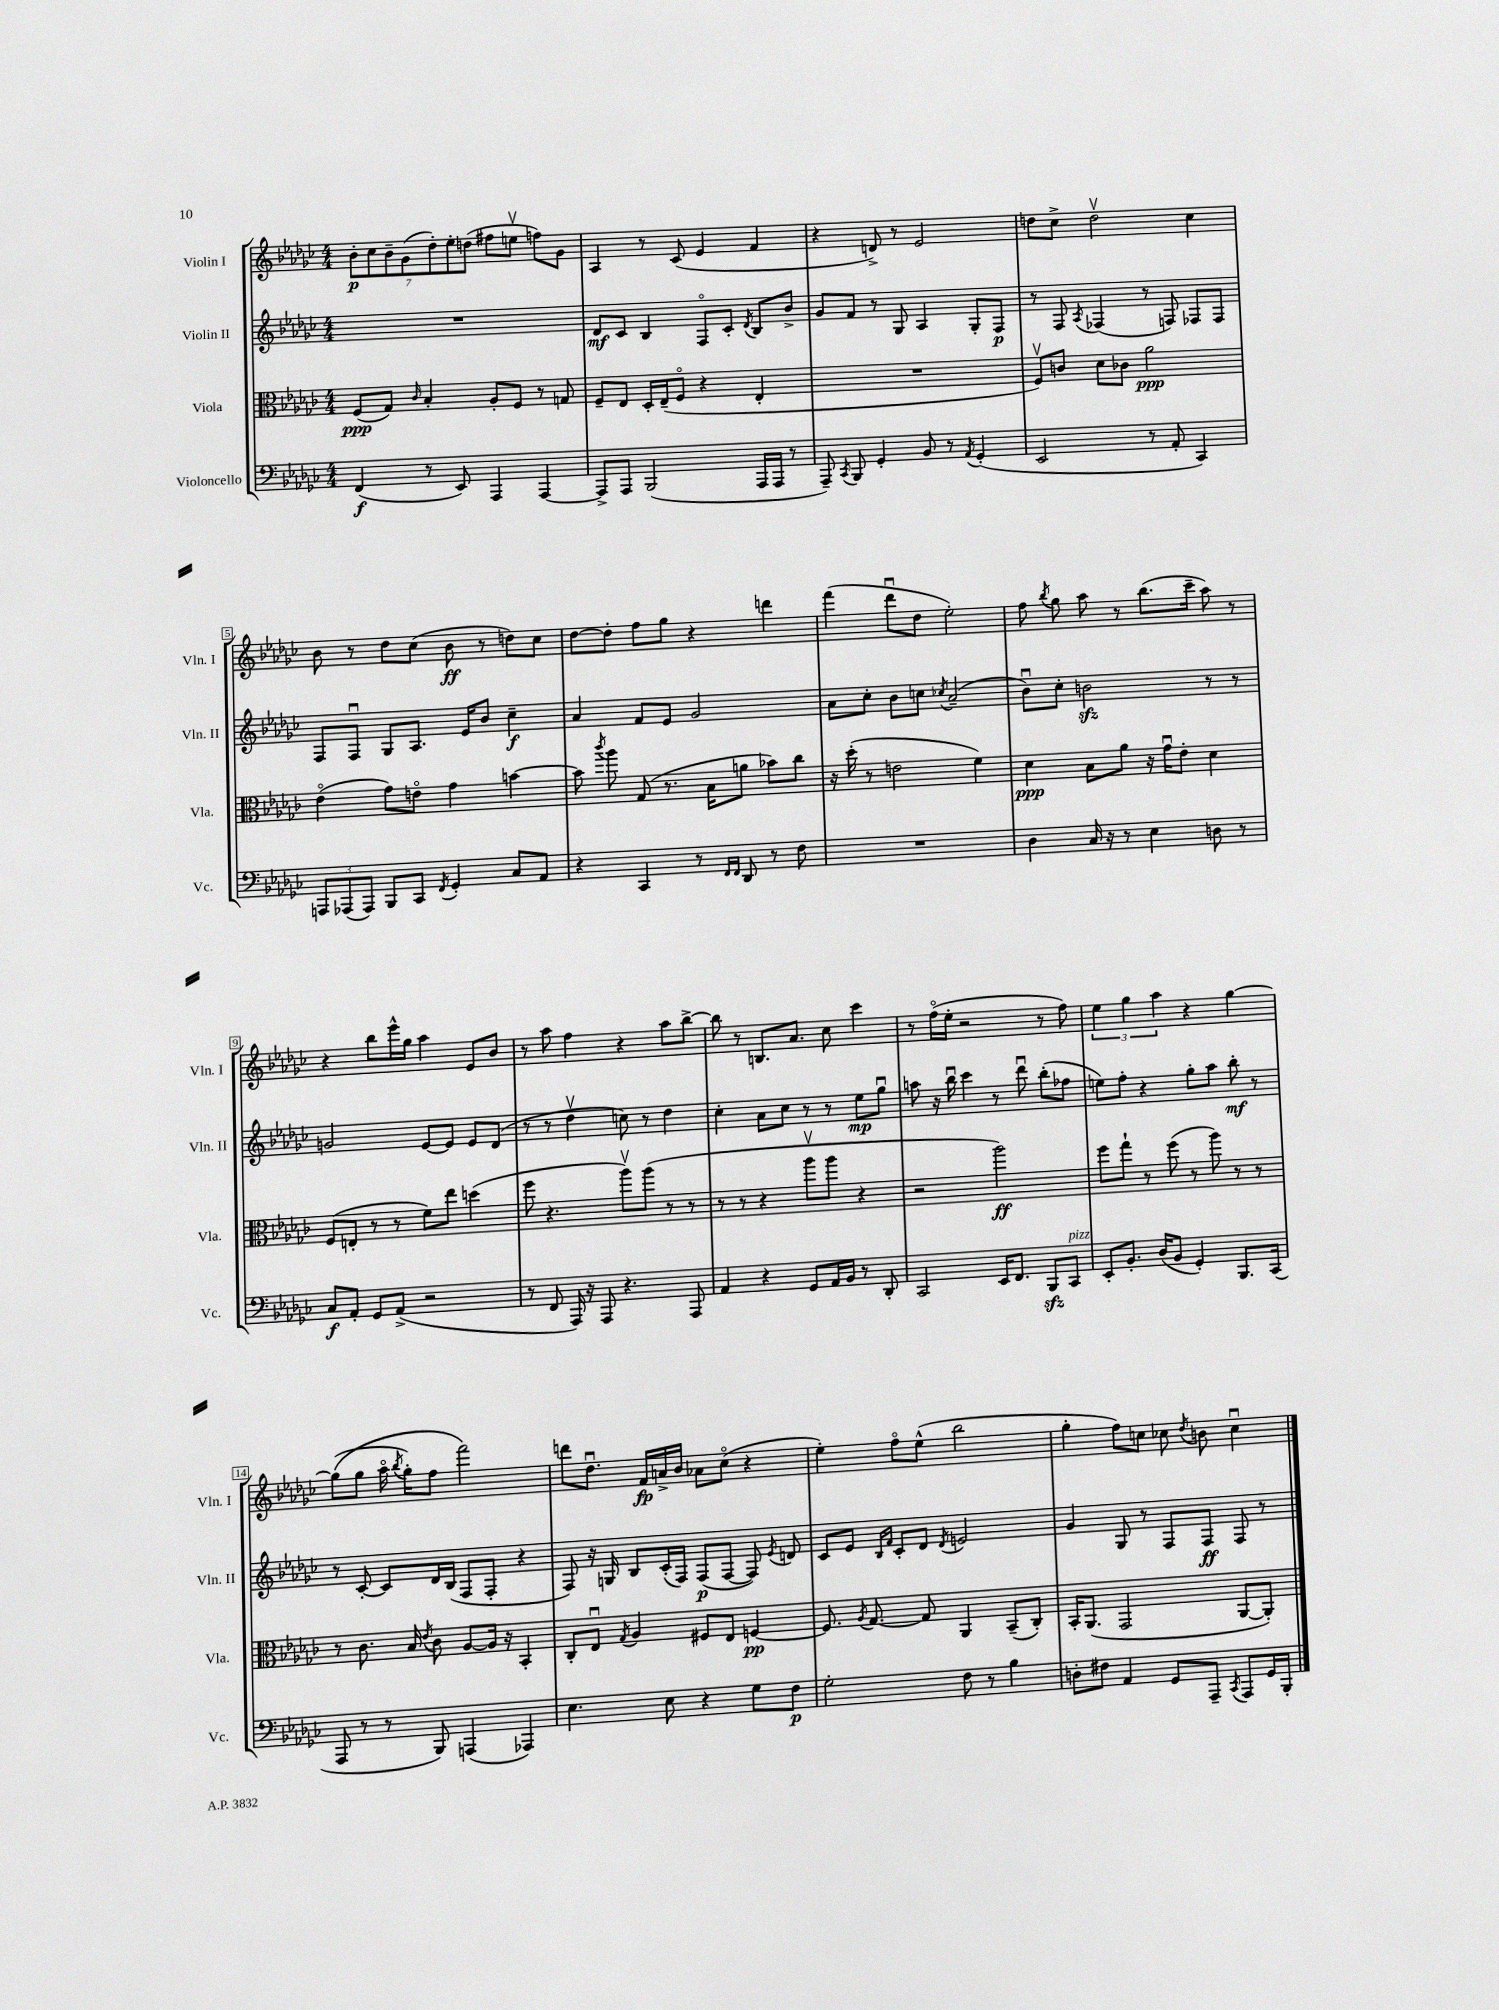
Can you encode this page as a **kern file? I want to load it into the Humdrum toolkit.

**kern	**kern	**kern	**kern
*staff4	*staff3	*staff2	*staff1
*clefF4	*clefC3	*clefG2	*clefG2
*k[b-e-a-d-g-c-]	*k[b-e-a-d-g-c-]	*k[b-e-a-d-g-c-]	*k[b-e-a-d-g-c-]
*M4/4	*M4/4	*M4/4	*M4/4
(4FF	(8F	1r	14b-'
.	.	.	14cc-
.	8G-)	.	.
.	.	.	14b-~
.	.	.	(14g-
.	16qqc-	.	.
8r	4B-'	.	.
.	.	.	14dd-')
.	.	.	14ee-'
8EE-)	.	.	.
.	.	.	(14dd
4AAA-	8A-'	.	8ff#
.	8F	.	8eev
[4AAA-	8r	.	8ff)
.	8G	.	8g-
=	=	=	=
8AAA-^]	8F~	8d-	4A-
8AAA-	8E-	8c-	.
(2BBB-	16D-'	4B-	8r
.	(16E-~	.	.
.	8Fo	.	(8c-
.	4r	8Fo	4e-
.	.	8c-'	.
.	.	8qd-	.
16AAA-	4E-'	8B-	4f
16AAA-	.	.	.
8r	.	8b-^	.
=	=	=	=
8AAA-~)	1r	8g-	4r
8qCC-	.	.	.
8BBB-	.	8f	.
4GG-'	.	8r	8d^)
.	.	8G-	8r
8BB-	.	4A-	2e-
8r	.	.	.
8qAA-	.	.	.
(4GG-'	.	8G-'	.
.	.	8F	.
=	=	=	=
2EE-	8Fv)	8r	8dd
.	8c	8F	8cc-^
.	.	8qA-	.
.	8d-	(4F-	2ddv
.	8c-	.	.
8r	2a-	8r	.
8AA-'	.	8F)	.
4CC-)	.	8F-	4cc-
.	.	8F-	.
=	=	=	=
12AAA	(4e-o	8F	8b-
(12AAA-	.	.	.
.	.	8Fu	8r
12AAA-)	.	.	.
8BBB-	8g-)	8G-	8dd-
8CC-	8eo	8.A-	(8cc-
8qFF	.	.	.
4GG-'	4g-	.	8b-
.	.	16e-	.
.	.	8b-	8r
8C-	[4b	4cc-~	8dd)
8AA-	.	.	8cc-
=	=	=	=
4r	8b]	4a-	[8dd-
.	8qccc-	.	.
.	8aa-	.	8dd-']
4CC-	(8G-	8f	8ff
.	8.r	8e-	8gg-
8r	.	2g-	4r
.	16B-	.	.
16qqFF	.	.	.
16qqFF	.	.	.
8DD-	8a	.	.
8r	8b-)	.	4ddd
8F	8cc-	.	.
=	=	=	=
1r	16r	8a-	(4fff
.	(16dd-'	.	.
.	8r	8cc-'	.
.	2e	8b-	8ddd-u
.	.	8cc	8dd-
.	.	8qcc-	.
.	.	(2a-~	2ee-')
.	4f)	.	.
=	=	=	=
4D-	4d-	8b-u)	8ff
.	.	.	8qbb-
.	.	8cc-'	8gg-
16C-	8B-	2b	8aa-
16r	.	.	.
8r	8a-	.	8r
4E-	16r	.	(8.bb-
.	16g-u	.	.
.	8e-'	.	.
.	.	.	16ccc-~
8D	4d-	8r	8aa-)
8r	.	8r	8r
=	=	=	=
8C-	(8F	2g	4r
8AA-'	8E'	.	.
8GG-	8r	.	8bb-
(8AA-^	8r	.	16eee-^^
.	.	.	16gg-
2r	8f)	[8e-	4aa-
.	8ee-	8e-]	.
.	(4dd	8e-	8e-
.	.	(8d-	8b-
=	=	=	=
8r	8ff	8r	8r
8FF	4.r	8r	8aa-
16AAA-)	.	4dd-v	4ff
16r	.	.	.
8AAA-	.	.	.
4.r	8aa-v)	8cc)	4r
.	(8aa-	8r	.
.	8r	4dd-	8aa-
8AAA-	8r	.	[8bb-^
=	=	=	=
4AA-	8r	4cc-'	8bb-]
.	8r	.	8r
4r	4r	8a-	8.B
.	.	8cc-	.
.	.	.	8.a-
8GG-	8aa-v	8r	.
16AA-	8aa-	8r	8cc-
16BB-	.	.	.
8r	4r	8ee-	4ccc-
8DD-'	.	8gg-u	.
=	=	=	=
2CC-	2r	8aa	8r
.	.	16r	(16ffo
.	.	16bb-u	16ee-'
.	.	4ccc-	2r
16EE-	2aa-)	8r	.
8.FF	.	.	.
.	.	8ddd-u	.
8BBB-	.	(8bb-'	8r
8CC-	.	8ff-	8ff)
=	=	=	=
8EE-'	8ff	8ee)	6ee-
8.BB-'	8gg-`	8ff'	.
.	.	.	6gg-
.	8r	4r	.
(16D-	.	.	.
.	.	.	6aa-
8BB-	(8ff	.	.
4GG-')	8r	8gg-'	4r
.	8aa-)	8aa-	.
8.BBB-	8r	8bb-'	[4gg-
.	8r	8r	.
(16CC-	.	.	.
=	=	=	=
8AAA-	8r	8r	&((8gg-]
8r	8.c-	[8c-'	8gg-
8r	.	8c-]	16aa-o
.	.	.	8qbb-
.	16B-	.	16gg-')
.	8qe-	.	.
8BBB-)	8c-	16d-	8ff
.	.	(16B-	.
(4AAA	[8A-	8F	2fff&)
.	16A-]	8F'	.
.	16r	.	.
4AAA-)	4BB-'	4r	.
=	=	=	=
4.E-	8C-'	8F)	8ddd
.	8E-u	16r	8.dd-u
.	.	16G	.
.	8qG-	.	.
.	4A-	8B-	.
.	.	.	16f
8E-	.	(16c-'	16a^
.	.	16F)	16b-
4r	8F#	(8F	8a-
.	8E-	[8F	(8cc-o
8G-	[4F	8F])	4r
.	.	8qe-	.
8F	.	8d	.
=	=	=	=
2G-'	8.F]	8c-	4ee-')
.	.	8e-	.
.	8qA-	.	.
.	[8.G-	.	.
.	.	16qqB-	.
.	.	16qqf	.
.	.	8c-'	8ffo
.	8G-]	8d-	(8ee-^^
.	.	8qd-	.
8F	4AA-	2e	2bb-
8r	.	.	.
4B-	(8BB-~	.	.
.	8C-')	.	.
=	=	=	=
8D'	16BB-'	4g-	4gg-'
.	(8.AA-	.	.
8F#	.	.	.
4AA-	2GG-	8G-	8ff)
.	.	8r	8cc
8GG-	.	8F	8cc-
.	.	.	8qdd-
8AAA-~	.	8F	8b
8qCC-	.	.	.
8AAA-	[8AA-	8F	4cc-u
16GG-	8AA-'])	8r	.
16BBB-'	.	.	.
==	==	==	==
*-	*-	*-	*-
